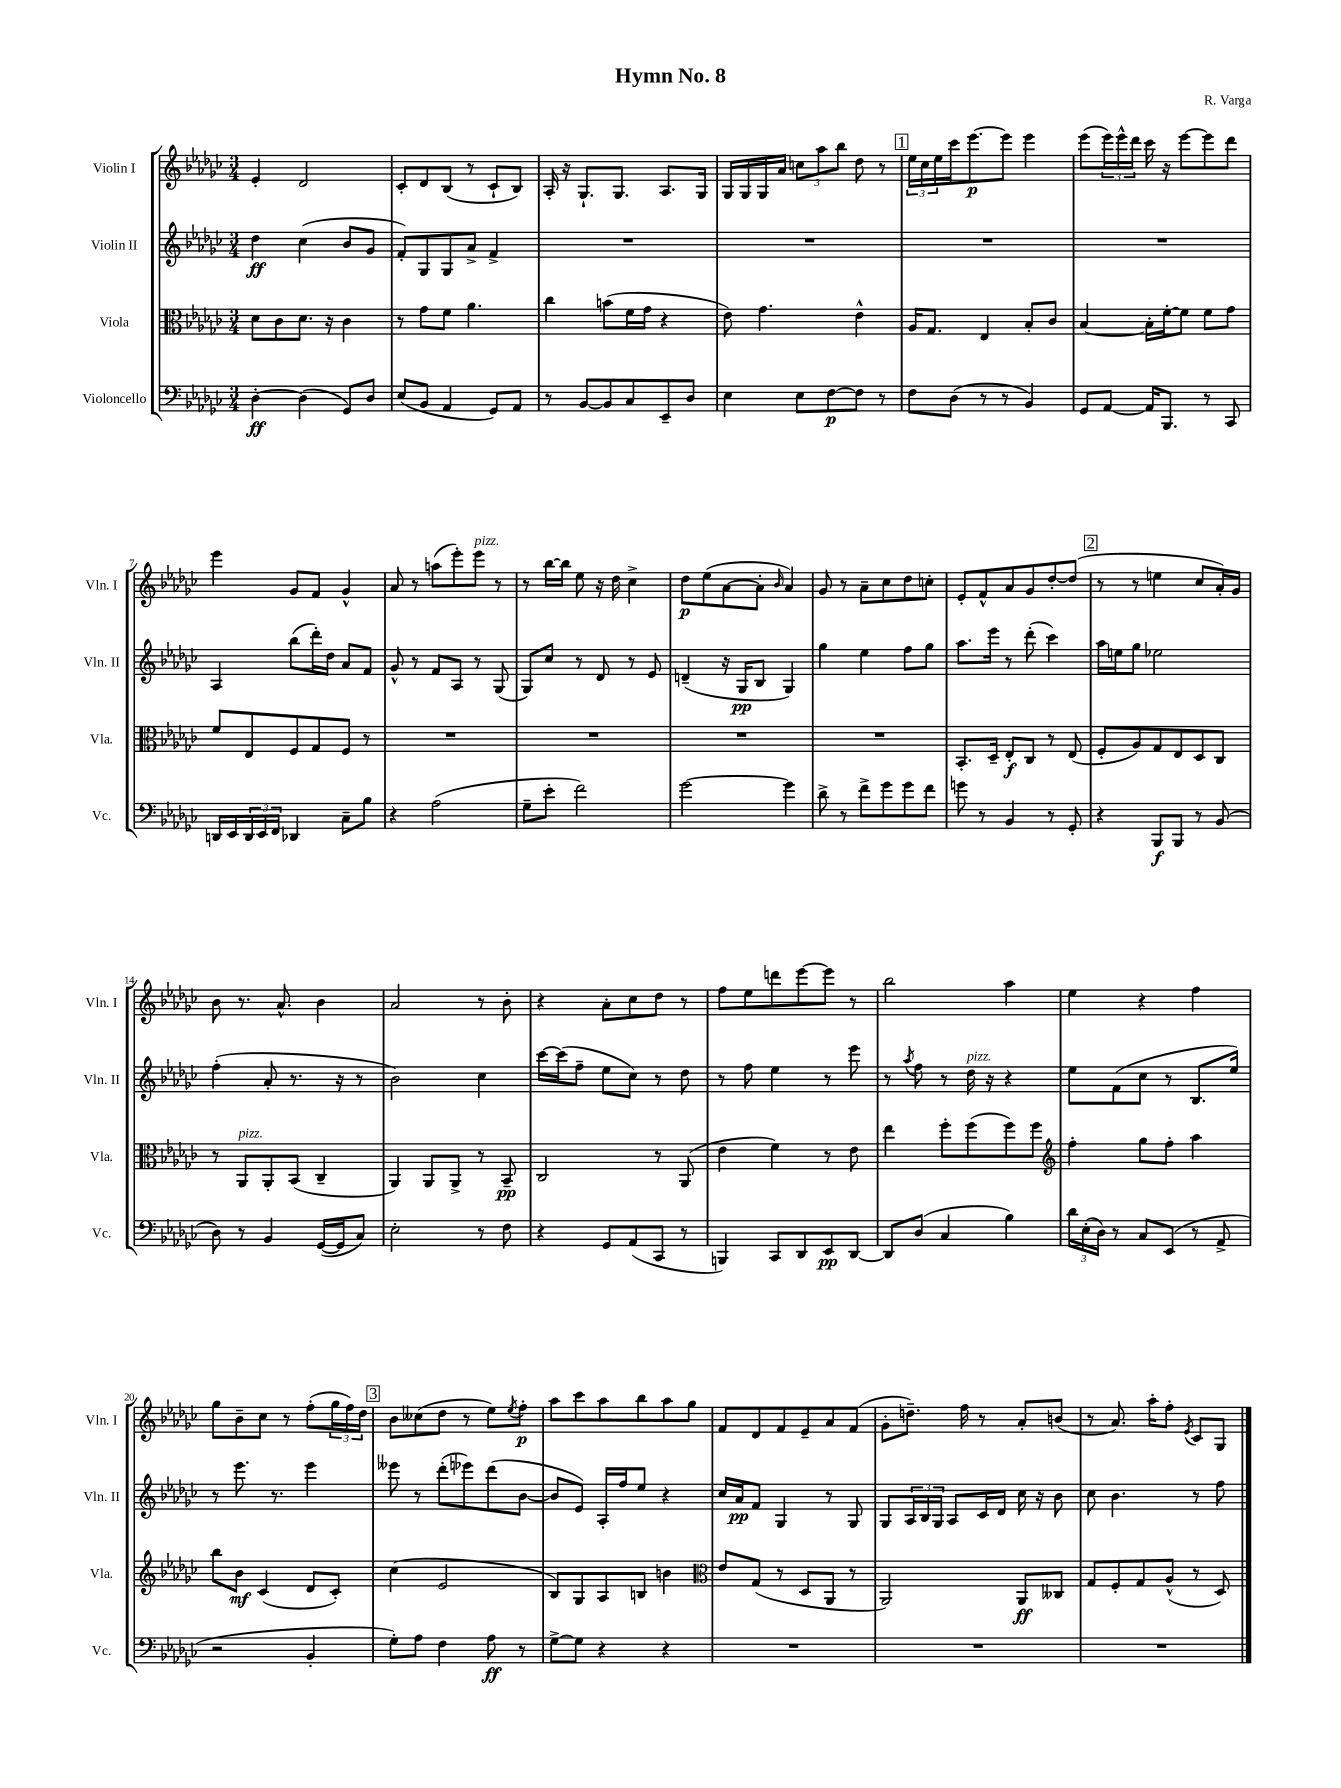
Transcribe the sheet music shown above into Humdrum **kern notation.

**kern	**kern	**kern	**kern
*staff4	*staff3	*staff2	*staff1
*clefF4	*clefC3	*clefG2	*clefG2
*k[b-e-a-d-g-c-]	*k[b-e-a-d-g-c-]	*k[b-e-a-d-g-c-]	*k[b-e-a-d-g-c-]
*M3/4	*M3/4	*M3/4	*M3/4
[4D-'	8d-	4dd-	4e-'
.	8c-	.	.
(4D-]	8.d-	(4cc-	2d-
.	16r	.	.
8GG-)	4c-	8b-	.
8D-	.	8g-	.
=	=	=	=
(8E-	8r	8f')	8c-'
8BB-	8g-	8G-	8d-
4AA-	8f	8G-	(8B-
.	4.a-	8a-^	8r
8GG-)	.	4f^	8c-`
8AA-	.	.	8B-)
=	=	=	=
8r	4cc-	2.r	16A-'
.	.	.	16r
[8BB-	.	.	8.G-`
8BB-]	(8b	.	.
.	.	.	8.G-
8C-	16f	.	.
.	16g-	.	.
8EE-~	4r	.	8.A-
8D-	.	.	.
.	.	.	16G-
=	=	=	=
4E-	8e-)	2.r	16G-
.	.	.	16G-
.	4.g-	.	16G-
.	.	.	16a-
8E-	.	.	12cc
.	.	.	12aa-
[8F	.	.	.
.	.	.	12bb-
8F]	4e-^^	.	8dd-
8r	.	.	8r
=	=	=	=
8F	16A-	2.r	24ee-
.	.	.	24cc-
.	8.G-	.	.
.	.	.	24ee-
(8D-	.	.	16ccc-
.	.	.	[8.eee-
8r	4E-	.	.
8r	.	.	8eee-]
4BB-)	8B-'	.	4eee-
.	8c-	.	.
=	=	=	=
8GG-	[4B-	2.r	(8eee-
[8AA-	.	.	24eee-)
.	.	.	24eee-^^
.	.	.	24ddd-
16AA-]	16B-']	.	16ccc-
8.BBB-	[16f'	.	16r
.	8f]	.	[8eee-
8r	8f	.	8eee-]
8CC-	8g-	.	8ddd-
=	=	=	=
16DD	8f	4A-	4eee-
16EE-	.	.	.
24DD	8E-	.	.
24EE-	.	.	.
24FF	.	.	.
4DD-	8F	(8bb-	8g-
.	8G-	16ddd-')	8f
.	.	16dd-	.
8C-~	8F	8a-	4g-^^
8B-	8r	8f	.
=	=	=	=
4r	2.r	8g-^^	8a-
.	.	8r	8r
(2A-	.	8f	(8aa
.	.	8A-	8eee-')
.	.	8r	8eee-
.	.	(8G-	8r
=	=	=	=
8G-~	2.r	8G-)	8r
8e-'	.	8cc-	[16bb-
.	.	.	16bb-]
2f)	.	8r	8ee-
.	.	8d-	16r
.	.	.	16dd-
.	.	8r	4cc-^
.	.	8e-	.
=	=	=	=
[2g-	2.r	(4d~	8dd-
.	.	.	(8ee-
.	.	16r	[8a-
.	.	16G-	.
.	.	8B-	8a-']
.	.	.	16qqb-
4g-]	.	4G-)	4a-)
=	=	=	=
8d-^	2.r	4gg-	8g-
8r	.	.	8r
8f^	.	4ee-	8a-~
8g-	.	.	8cc-
8g-	.	8ff	8dd-
8f	.	8gg-	8cc'
=	=	=	=
8g	8.BB-'	8.aa-	8e-'
8r	.	.	8f^^
.	16D-~	16eee-	.
4BB-	8E-'	8r	8a-
.	8C-	(8ddd-'	8g-
8r	8r	4ccc-)	[8dd-'
8GG-'	(8E-	.	(8dd-]
=	=	=	=
4r	8F'	16aa-	8r
.	.	16ee	.
.	8A-)	8gg-	8r
8BBB-	8G-	2ee-	4ee
8BBB-	8E-	.	.
8r	8D-	.	8cc-
(8BB-	8C-	.	16a-')
.	.	.	16g-
=	=	=	=
8D-)	8r	(4ff'	8b-
8r	8AA-	.	8.r
4BB-	8AA-'	8a-'	.
.	.	.	8.a-^^
.	(8BB-	8.r	.
([16GG-	4C-~	.	4b-
16GG-]	.	16r	.
8C-)	.	8r	.
=	=	=	=
2E-'	4AA-)	2b-)	2a-
.	8AA-	.	.
.	8AA-^	.	.
8r	8r	4cc-	8r
8F	8BB-~	.	8b-'
=	=	=	=
4r	2C-	[16ccc-	4r
.	.	(16ccc-]	.
.	.	8ff~	.
8GG-	.	8ee-	8a-'
(8AA-	.	8cc-)	8cc-
8CC-	8r	8r	8dd-
8r	(8AA-	8dd-	8r
=	=	=	=
4BBB)	4e-	8r	8ff
.	.	8ff	8ee-
8CC-	4f)	4ee-	8ddd
8DD-	.	.	[8eee-
8EE-	8r	8r	8eee-]
[8DD-	8e-	8eee-	8r
=	=	=	=
8DD-]	4ee-	8r	2bb-
.	.	8qaa-	.
(8D-	.	8ff	.
4C-	8ff'	8r	.
.	(8ff	16dd-	.
.	.	16r	.
4B-)	8ff)	4r	4aa-
.	8ff	.	.
=	=	=	=
*	*clefG2	*	*
24d-	4ff'	8ee-	4ee-
(24E-'	.	.	.
24D-)	.	.	.
8r	.	(8f	.
8C-	8gg-	8cc-	4r
(8EE-	8ff'	8r	.
8r	4aa-	8.B-	4ff
8AA-^	.	.	.
.	.	16ee-)	.
=	=	=	=
2r	8bb-	8r	8gg-
.	8b-	8.eee-	8b-~
.	(4c-	.	8cc-
.	.	8.r	.
.	.	.	8r
4BB-'	8d-	4eee-	(8ff'
.	8c-')	.	24gg-
.	.	.	24ff)
.	.	.	24dd-
=	=	=	=
8G-')	(4cc-	8eee--	8b-
8A-	.	8r	(8cc--
4F	2e-	(8ddd-'	8dd-
.	.	8eee-)	8r
8A-	.	(8ddd-	8ee-)
.	.	.	8qee-
8r	.	[8b-	8ff'
=	=	=	=
[8G-^	8B-)	8b-]	8aa-
8G-]	8G-	8e-)	8ccc-
4r	8A-	16A-'	8aa-
.	.	16ff	.
.	8B	8ee-	8bb-
4r	4b	4r	8aa-
.	.	.	8gg-
=	=	=	=
*	*clefC3	*	*
2.r	8e-	16cc-	8f
.	.	16a-	.
.	(8G-	8f	8d-
.	8r	4G-	8f
.	8D-	.	8e-~
.	8AA-	8r	8a-
.	8r	8G-	(8f
=	=	=	=
2.r	2AA-)	8G-	8g-'
.	.	24A-	8.dd~)
.	.	24B-	.
.	.	24G-	.
.	.	8A-	.
.	.	.	16ff
.	.	16c-	8r
.	.	16d-	.
.	8AA-	16cc-	8a-'
.	.	16r	.
.	8C--	8b-	(8b
=	=	=	=
2.r	8G-	8cc-	8r
.	8F'	4.b-	8.a-)
.	8G-	.	.
.	.	.	16aa-'
.	(8A-^^	.	8ff'
.	.	.	8qe-
.	8r	8r	8c-
.	8D-)	8ff	8G-
==	==	==	==
*-	*-	*-	*-
